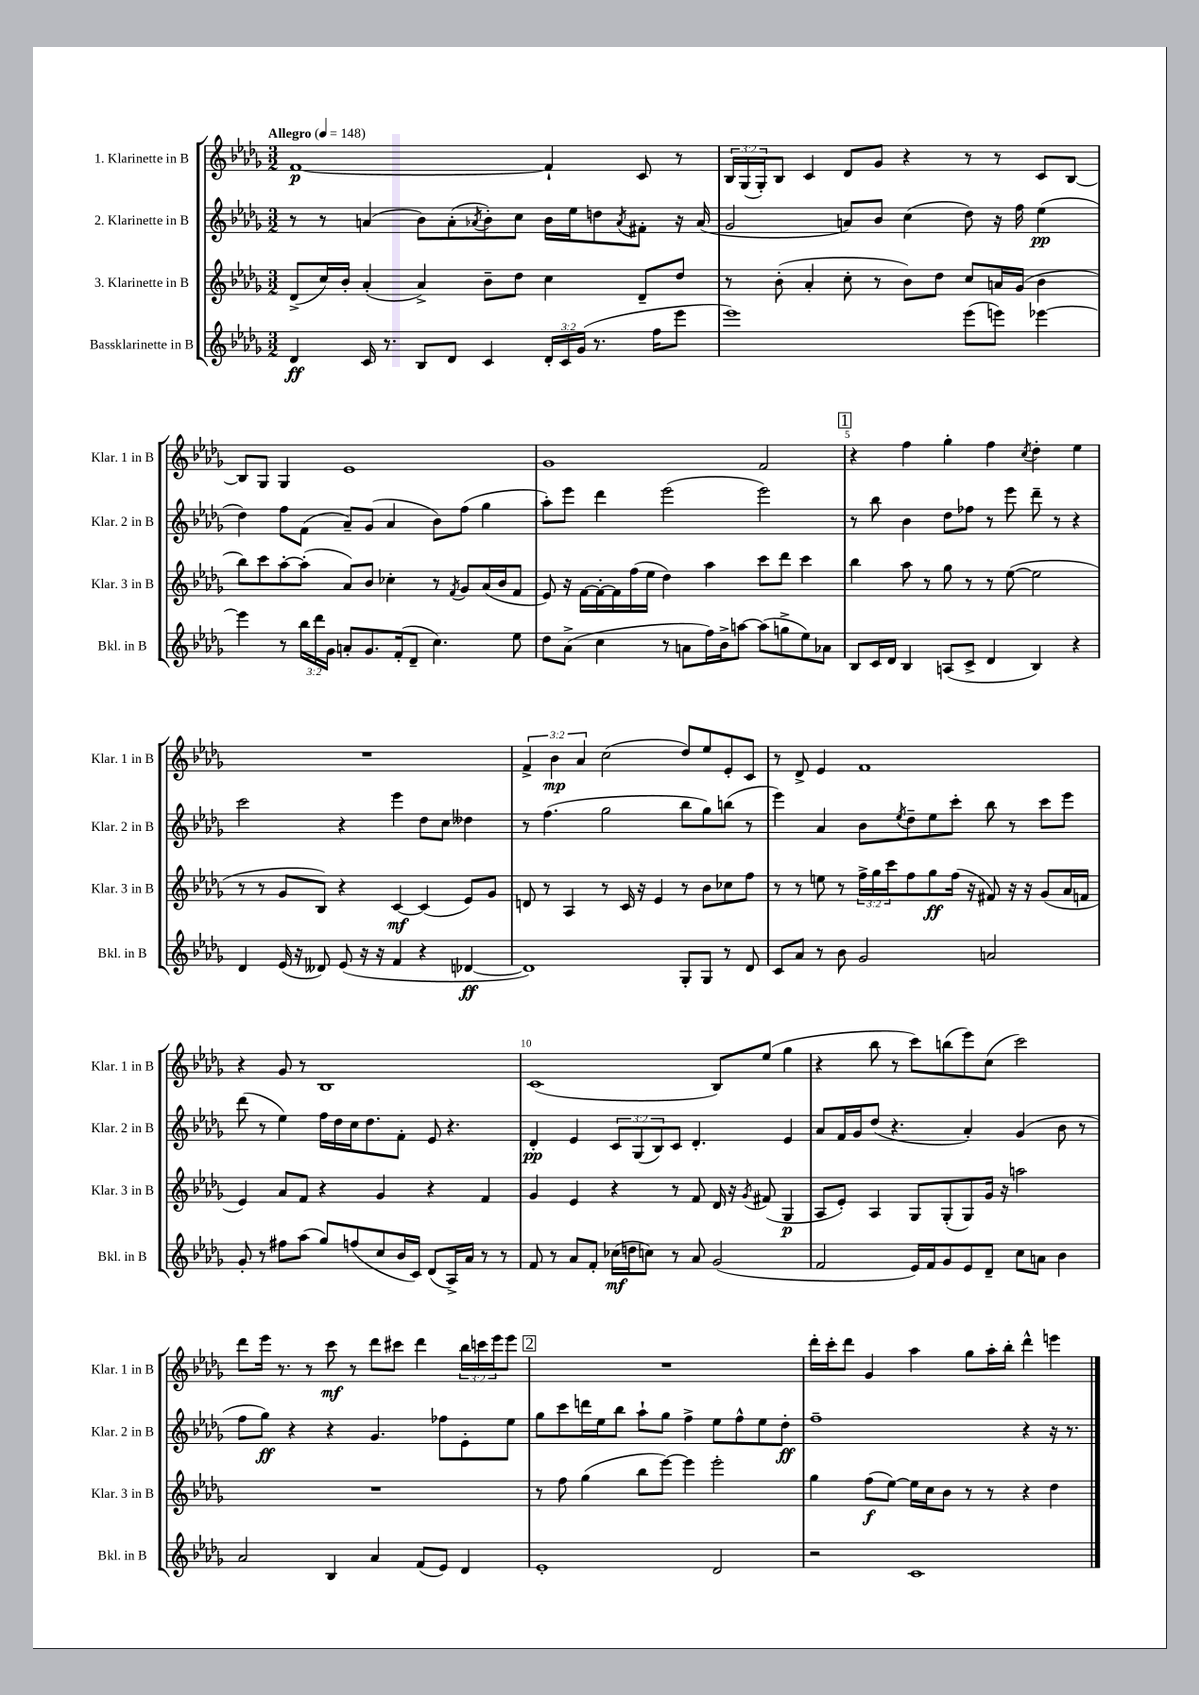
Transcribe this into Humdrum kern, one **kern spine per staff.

**kern	**kern	**kern	**kern
*staff4	*staff3	*staff2	*staff1
*clefG2	*clefG2	*clefG2	*clefG2
*k[b-e-a-d-g-]	*k[b-e-a-d-g-]	*k[b-e-a-d-g-]	*k[b-e-a-d-g-]
*M3/2	*M3/2	*M3/2	*M3/2
*MM148	*MM148	*MM148	*MM148
4d-/	(8d-^/L	8r	[1f
.	16cc/L)	8r	.
.	16b-'/JJ	.	.
16c/	(4a-'/	(4a/	.
8.r	.	.	.
8B-/L	4a-^/)	8b-\L)	.
8d-/J	.	(8a'\	.
.	.	8qa-/	.
4c/	8b-~\L	8b-'\)	.
.	8dd-\J	8cc\J	.
24d-'/LL	4cc\	16b-\LL	4f`/]
24c/	.	.	.
.	.	16ee-\J	.
(24g-/JJ	.	.	.
8.r	.	8dd\	.
.	.	8qa-/	.
.	8d-~/L	8f#'\J	8c/
16ff\LK	.	.	.
8eee-\J	8dd-/J	16r	8r
.	.	(16a-/	.
=	=	=	=
1eee-)	8r	2g-/	24B-/LL
.	.	.	(24G-/
.	.	.	24G-'/J)
.	(8b-'\	.	8B-/J
.	4a-'/	.	4c/
.	8cc'\	8a/L)	8d-/L
.	8r	8b-/J	8g-/J
.	8b-\L)	(4cc\	4r
.	8dd-\J	.	.
(8eee-\L	8cc/L	8dd-\)	8r
8eee\J)	16a/L	16r	8r
.	(16g-/JJ	16ff\	.
[4eee-\	4b-\	(4ee-\	8c/L
.	.	.	[8B-/J
=	=	=	=
4eee-\]	8bb-\L)	4dd-\)	8B-/]L
.	8ccc\	.	8G-/J
8r	[8aa-'\	8ff\L	4G-/
24bb-\LL	(8aa-'\]J	(8f\J	.
24ddd-\	.	.	.
24g-\JJ	.	.	.
8a'/L	8a-/L)	8a-~/L)	1e-
8.g-/	8b-/J	(8g-/J	.
.	4cc-'\	4a-/	.
(16f'/k	.	.	.
8d-~/J	.	.	.
4.cc\)	8r	8b-\L)	.
.	8qf/	.	.
.	8g-/L	(8ff\J	.
.	(16a-/L	4gg-\	.
.	16b-/J	.	.
8ee-\	8f/J	.	.
=	=	=	=
8dd-\L	8e-/)	8aa-'\L)	1g-
(8a-^\J	16r	8eee-\J	.
.	[16f\LL	.	.
4cc\	16f'\_	4ddd-\	.
.	16f\]	.	.
.	(16ff\	.	.
.	16ee-\JJ	.	.
8r	4dd-\)	(2eee-\	.
8a\L	.	.	.
16ff\L)	4aa-\	.	.
16b-^\J	.	.	.
[8aa\J	.	.	.
(8aa\]L	8ccc\L	2eee-\)	2f/
8gg^\	8ddd-\J	.	.
8ee-\)	4ccc\	.	.
8a-\J	.	.	.
=	=	=	=
8B-/L	4bb-\	8r	4r
16c/L	.	8bb-\	.
16d-/JJ	.	.	.
4B-/	8aa-\	4b-\	4ff\
.	8r	.	.
(8A/L	8gg-\	8dd-\L	4gg-'\
8c^/J	8r	8ff-\J	.
4d-/	8r	8r	4ff\
.	([8ee-\	8eee-\	.
.	.	.	8qcc/
4B-/)	2ee-\]	8ddd-~\	4dd-'\
.	.	8r	.
4r	.	4r	4ee-\
=	=	=	=
4d-/	8r	2ccc\	1.r
.	8r	.	.
(16e-/	8g-/L	.	.
16r	.	.	.
8d--/)	8B-/J)	.	.
(8e-/	4r	4r	.
16r	.	.	.
16r	.	.	.
4f/	[4c/	4eee-\	.
4r	(4c/]	8dd-\L	.
.	.	8cc\J	.
[4d-/	8e-/L)	4dd--\	.
.	8g-/J	.	.
=	=	=	=
1d-])	8d/	8r	6f^/
.	8r	(4.ff\	.
.	.	.	6b-\
.	4A-/	.	.
.	.	.	6a-/
.	8r	2gg-\	(2cc\
.	16c/	.	.
.	16r	.	.
.	4e-/	.	.
8G-'/L	8r	8bb-\L	8dd-/L)
8G-/J	8b-\L	8gg-\)	8ee-/
8r	8cc-\	(8bb\J	8e-'/
8d-/	8ff\J	8r	8c/J
=	=	=	=
8c/L	8r	4eee-\)	8r
8a-/J	8r	.	8d-^/
8r	8ee\	4a-/	4e-/
8b-\	8r	.	.
2g-/	24ff^\LL	8b-\L	1f
.	24gg-\	.	.
.	24ccc\J	.	.
.	.	8qee-/	.
.	8ff\	8dd-~\	.
.	8gg-\	8ee-\	.
.	(16ff\Jk	8ccc'\J	.
.	16r	.	.
2a/	8f#/)	8bb-\	.
.	16r	8r	.
.	16r	.	.
.	(8g-/L	8ccc\L	.
.	16a-/L	8eee-\J	.
.	16f/JJ	.	.
=	=	=	=
8g-'/	4e-/)	(8ddd-\	4r
8r	.	8r	.
8ff#\L	8a-/L	4ee-\)	8g-/
(8aa-\J	8f/J	.	8r
8gg-/L)	4r	16ff\LL	1B-
.	.	16dd-\	.
(8ff/	.	16cc\J	.
.	.	8.dd-\	.
8cc/	4g-/	.	.
16b-/L	.	8f'\J	.
16c/JJ)	.	.	.
(8d-/L	4r	8e-/	.
16A-^/L)	.	4.r	.
16a-/JJ	.	.	.
8r	4f/	.	.
8r	.	.	.
=	=	=	=
8f/	4g-/	4d-'/	(1c
8r	.	.	.
8a-/L	4e-/	4e-/	.
8f'/J	.	.	.
(16cc-\LL	4r	12c/L	.
16dd\J	.	.	.
.	.	(12G-/	.
8cc\J)	.	.	.
.	.	12B-/)	.
8r	8r	8c/J	.
8a-/	8f/	4.d-'/	.
(2g-/	16d-/	.	8B-/L)
.	16r	.	.
.	8qg-/	.	.
.	(8f#/	.	(8ee-/J
.	4G-/	4e-/	4gg-\
=	=	=	=
2f/	8A-/L	8a-/L	4r
.	8e-'/J)	16f/L	.
.	.	16g-/J	.
.	4A-/	(8dd-/J	8bb-\
.	.	4.r	8r
16e-/LL)	8G-/L	.	8ccc\L)
16f/J	.	.	.
8g-/	(8G-'/	.	(8bb\
8e-/	8G-/)	4a-'/)	8eee-\)
8d-~/J	16g-/Jk	.	(8cc\J
.	16r	.	.
8cc\L	2aa\	(4g-/	2ccc\)
8a\J	.	.	.
4b-\	.	8b-\	.
.	.	8r	.
=	=	=	=
2a-/	1.r	8ff\L	8ddd-\L
.	.	8gg-\J)	16eee-\Jk
.	.	.	8.r
.	.	4r	.
.	.	.	8r
4B-/	.	4r	8ccc\
.	.	.	8r
4a-/	.	4.g-/	8ddd-\L
.	.	.	8ccc#\J
(8f/L	.	.	4ddd-\
8e-/J)	.	8ff-\L	.
4d-/	.	8e-'\	24bb-\LL
.	.	.	24ccc\
.	.	.	24eee-\J
.	.	8ee-\J	8eee-\J
=	=	=	=
1e-'	8r	8gg-\L	1.r
.	8ff\	8ccc\	.
.	(4gg-\	16ddd\L	.
.	.	16ee-\J	.
.	.	8bb-\J	.
.	8bb-\L	8aa-`\L	.
.	[8eee-\J)	8gg-\J	.
.	4eee-\]	4ff^\	.
2d-/	2eee-'\	8ee-\L	.
.	.	8ff^^\	.
.	.	8ee-\	.
.	.	8dd-'\J	.
=	=	=	=
2r	4gg-\	1ff~	16ddd-'\LL
.	.	.	16ccc'\J
.	.	.	8ddd-\J
.	(8ff\L	.	4g-/
.	[8ee-\J)	.	.
1c	16ee-\]LL	.	4aa-\
.	16cc\J	.	.
.	8b-\J	.	.
.	8r	.	8gg-\L
.	8r	.	16aa-'\L
.	.	.	16bb-'\JJ
.	4r	4r	4ddd-^^\
.	4dd-\	16r	4eee\
.	.	8.r	.
==	==	==	==
*-	*-	*-	*-
